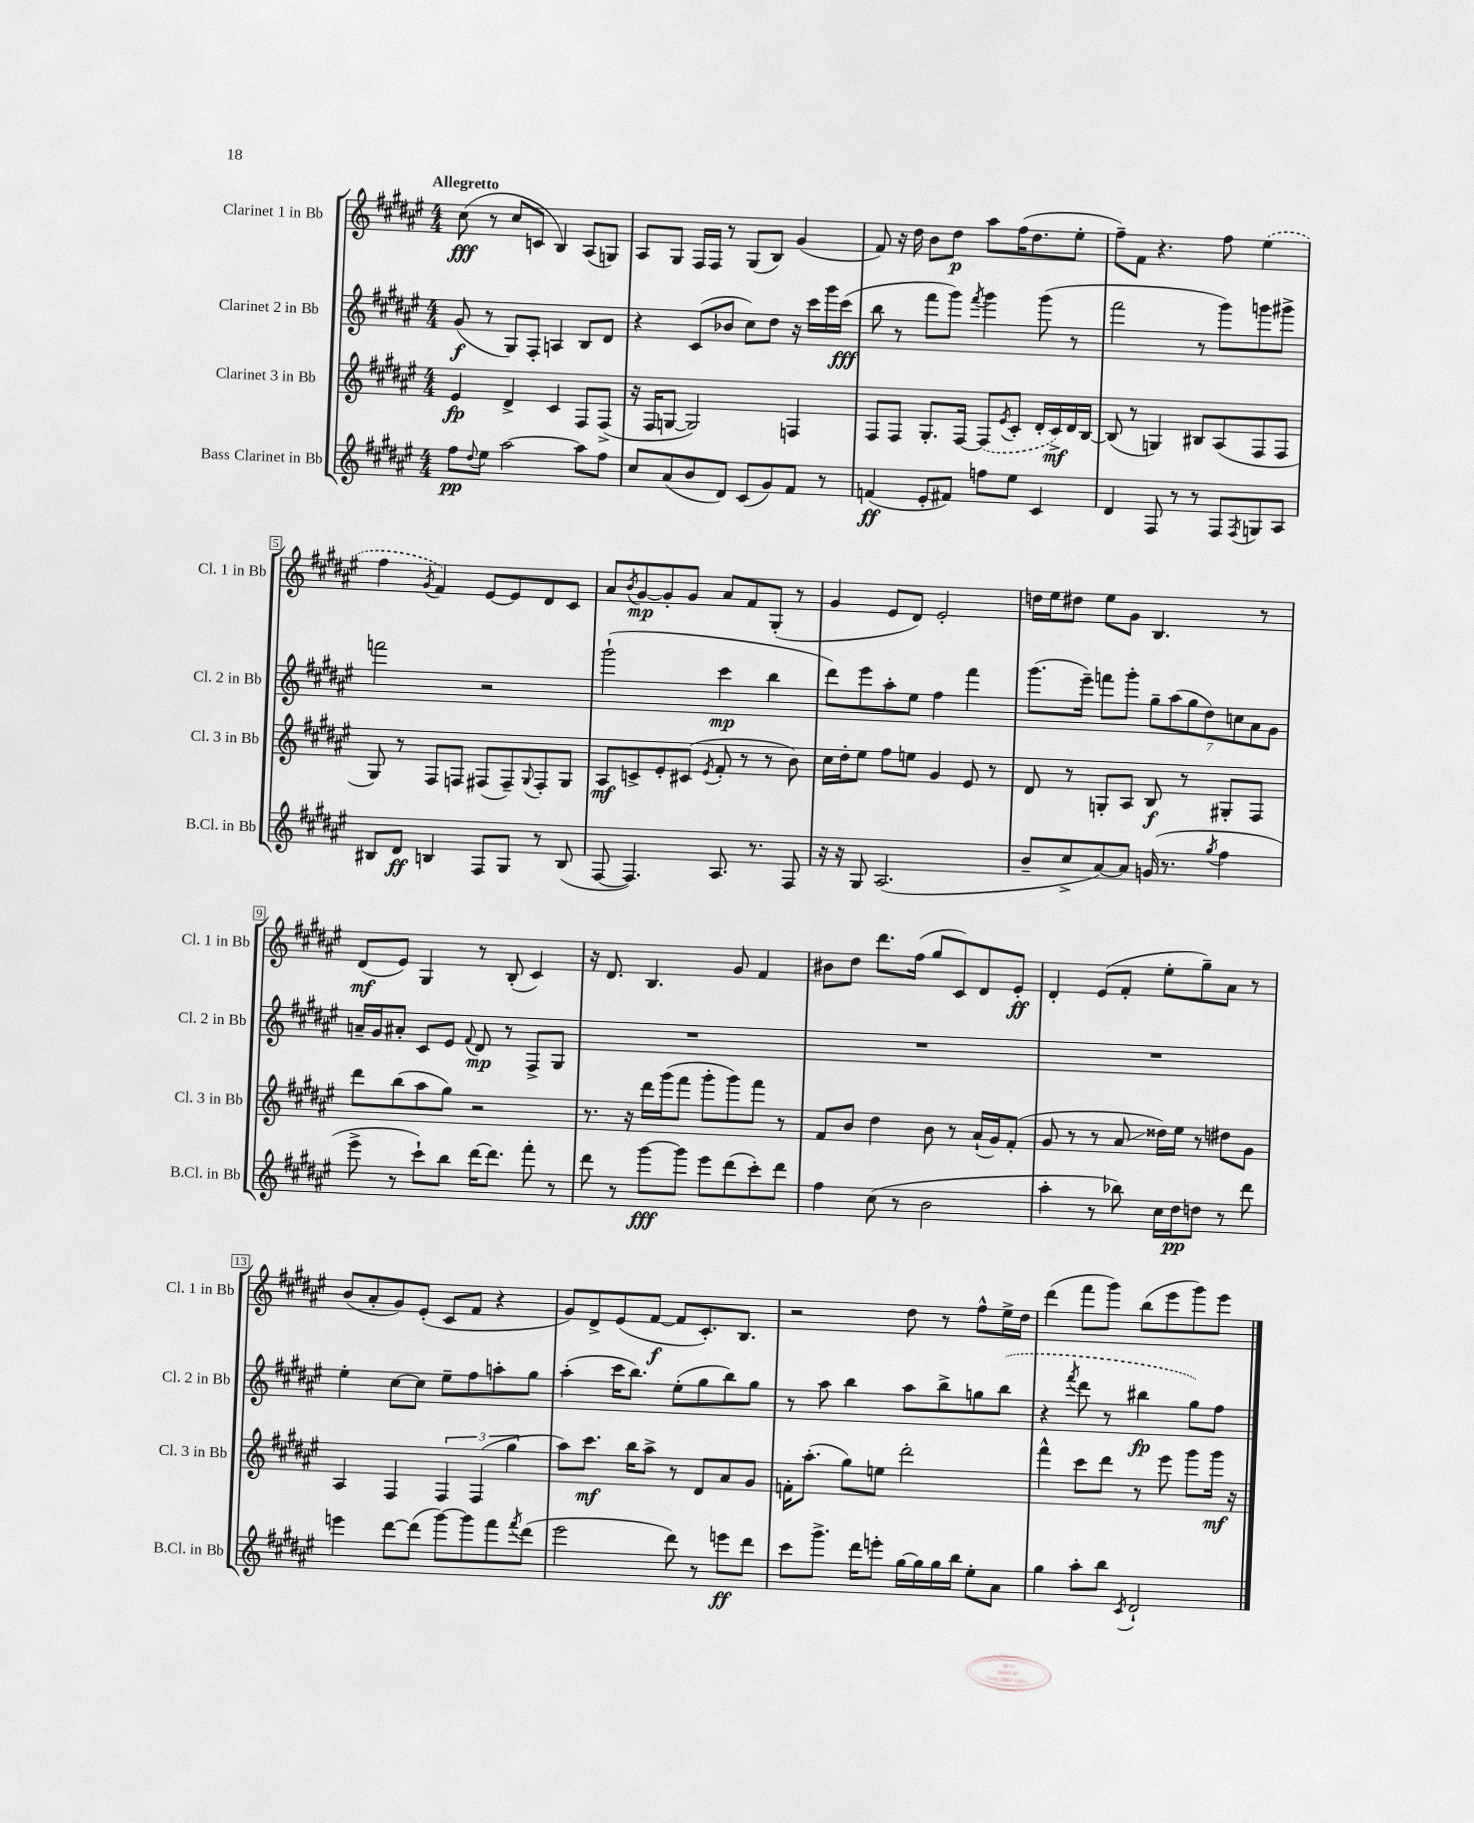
<<
\new StaffGroup <<
\new Staff = "s0" \with { instrumentName = "Clarinet 1 in Bb" shortInstrumentName = "Cl. 1 in Bb" } {
    \clef treble \key fis \major \numericTimeSignature \time 4/4 \tempo "Allegretto"
    cis''8\fff( r8 cis''8 c'8 b4) ais8( g8) |
    ais8 gis8 fis16 fis16 r8 gis8( b8) gis'4( |
    fis'8) r16 dis''16 b'8 dis''8\p ais''8 fis''16( dis''8. eis''8-. |
    fis''8--) fis'8 r4. fis''8 \once \slurDashed eis''4( |
    fis''4 \acciaccatura { gis'8 } fis'4) eis'8~ eis'8 dis'8 cis'8 |
    ais'8 \acciaccatura { b'8 } gis'8~\mp gis'8-. gis'8 ais'8 fis'8 gis8-.( r8 |
    gis'4 eis'8 dis'8) eis'2-. |
    d''16 eis''16 dis''8 eis''8 gis'8 b4. r8 |
    dis'8\mf( eis'8) gis4 r8 b8-.( cis'4) |
    r16 dis'8. b4. gis'8 fis'4 |
    bis'8 dis''8 dis'''8. fis''16( gis''8 cis'8) dis'8 eis'8-.\ff |
    dis'4-. eis'8( fis'8-. eis''8-. gis''8--) ais'8 r8 |
    b'8( ais'8-. gis'8) eis'8-.( cis'8 fis'8 r4 |
    gis'8) dis'8-> eis'8( fis'8~\f fis'8 cis'8.-.) b8. |
    r2 dis''8 r8 fis''8-^ eis''16-> dis''16 |
    dis'''4( fis'''8 gis'''8) b''8( eis'''8 gis'''8) eis'''8 \bar "|." |
}
\new Staff = "s1" \with { instrumentName = "Clarinet 2 in Bb" shortInstrumentName = "Cl. 2 in Bb" } {
    \clef treble \key fis \major \numericTimeSignature \time 4/4
    gis'8\f( r8 gis8) fis8-. a4 b8 dis'8 |
    r4 cis'8( bes'8 cis''8) dis''8 r16 cis'''16 gis'''16 cis'''16\fff( |
    b''8 r8 fis'''8 gis'''8) \acciaccatura { fis'''8 } gis'''4 gis'''8( r8 |
    fis'''2 r8 gis'''8) g'''8 gis'''8-> |
    f'''2 r2 |
    gis'''2-!( cis'''4\mp b''4 |
    dis'''8) eis'''8 ais''8-. eis''8 fis''4 fis'''4 |
    gis'''8.( eis'''16--) f'''8 gis'''8-. \tuplet 7/4 { gis''8-- ais''8( gis''8 dis''8) c''8 ais'8 gis'8 } |
    a'16-- gis'16 ais'8-. cis'8 eis'8 \appoggiatura { fis'8 } dis'8\mp r8 fis8-> gis8 |
    R1 |
    R1 |
    R1 |
    eis''4-. cis''8~ cis''8 eis''8-- fis''8 a''8-. gis''8 |
    ais''4-.( cis'''16 b''8.) eis''8-.( gis''8 b''8) gis''8 |
    r8 ais''8 b''4 ais''8 b''8-> g''8 \once \slurDashed b''8( |
    r4 \acciaccatura { fis'''8 } dis'''8 r8 bis''4\fp gis''8) fis''8 \bar "|." |
}
\new Staff = "s2" \with { instrumentName = "Clarinet 3 in Bb" shortInstrumentName = "Cl. 3 in Bb" } {
    \clef treble \key fis \major \numericTimeSignature \time 4/4
    eis'4\fp dis'4-> cis'4 fis8 fis8->( |
    r16 fis16 g8~ g2) f4 |
    fis8 fis8 gis8.-. fis16~ \once \slurDashed fis8( \acciaccatura { eis'8 } cis'8-. dis'16-. cis'16->\mf) dis'16 b16~ |
    b8( r8 g4) bis8 ais8( fis8 fis8 |
    gis8) r8 fis8 f8 fis8( fis8--) \appoggiatura { gis8 } fis8-. gis8 |
    ais8\mf c'8-> eis'8-. cis'8( \acciaccatura { eis'8 } fis'8-. r8 r8 b'8) |
    cis''16 dis''16-. eis''8 fis''8 e''8 gis'4 eis'8 r8 |
    dis'8 r8 g8-. ais8 b8\f r8 gis8-. fis8 |
    dis'''8 b''8( ais''8 gis''8) r2 |
    r8. r16 dis'''16 gis'''16( fis'''8 gis'''8-. gis'''8) fis'''8 r8 |
    fis'8 b'8 dis''4 b'8 r8 ais'16-!( gis'16) fis'8-.( |
    gis'8 r8 r8 ais'8\glissando disis''16) eis''16 r8 dis''8 gis'8 |
    ais4 fis4 \tuplet 3/2 { fis4 fis4( gis''4 } |
    ais''8) cis'''8.\mf b''16 ais''8-> r8 dis'8 ais'8 gis'8 |
    f'16-. ais''8.-.( gis''8) e''8 dis'''2-. |
    fis'''4-^ cis'''8 dis'''8 r8 eis'''8 gis'''8 gis'''16\mf r16 \bar "|." |
}
\new Staff = "s3" \with { instrumentName = "Bass Clarinet in Bb" shortInstrumentName = "B.Cl. in Bb" } {
    \clef treble \key fis \major \numericTimeSignature \time 4/4
    fis''8\pp \appoggiatura { dis''8 } eis''8 ais''2~ ais''8 fis''8 |
    cis''8 ais'8( b'8 dis'8) cis'8( gis'8) fis'8 r8 |
    f'4\ff( eis'8-. fis'8) f''8 eis''8 cis'4 |
    dis'4 fis8 r8 r8 fis8 \acciaccatura { fis8 } g8 ais8 |
    bis8 dis'8\ff b4 fis8 gis8 r8 b8( |
    fis8~ fis4.) ais8. r8. fis8 |
    r16 r16 gis8 ais2.( |
    b'8-- cis''8-> ais'8~) ais'8 g'16( r8. \acciaccatura { gis''8 } fis''4 |
    eis'''8-> r8 cis'''8-!) b''8 dis'''16~ dis'''8. fis'''8-. r8 |
    dis'''8 r8 gis'''8~\fff gis'''8 eis'''8 dis'''8( cis'''8-.) dis'''8 |
    fis''4 cis''8( r8 b'2 |
    ais''4-. r8 bes''8) cis''16 dis''16\pp d''8 r8 dis'''8 |
    e'''4 dis'''8~ dis'''8( gis'''8~) gis'''8 fis'''8 \acciaccatura { fis'''8 } dis'''8( |
    eis'''2 dis'''8) r8 e'''8\ff dis'''8 |
    cis'''8 gis'''8.-> dis'''16 e'''8-. gis''16~ gis''16 gis''16 b''16 eis''8-. ais'8 |
    gis''4 ais''8-. b''8 \acciaccatura { cis'8 } dis'2-! \bar "|." |
}
>>
>>
\layout { \context { \Score \override BarNumber.stencil = #(make-stencil-boxer 0.1 0.3 ly:text-interface::print) } }
